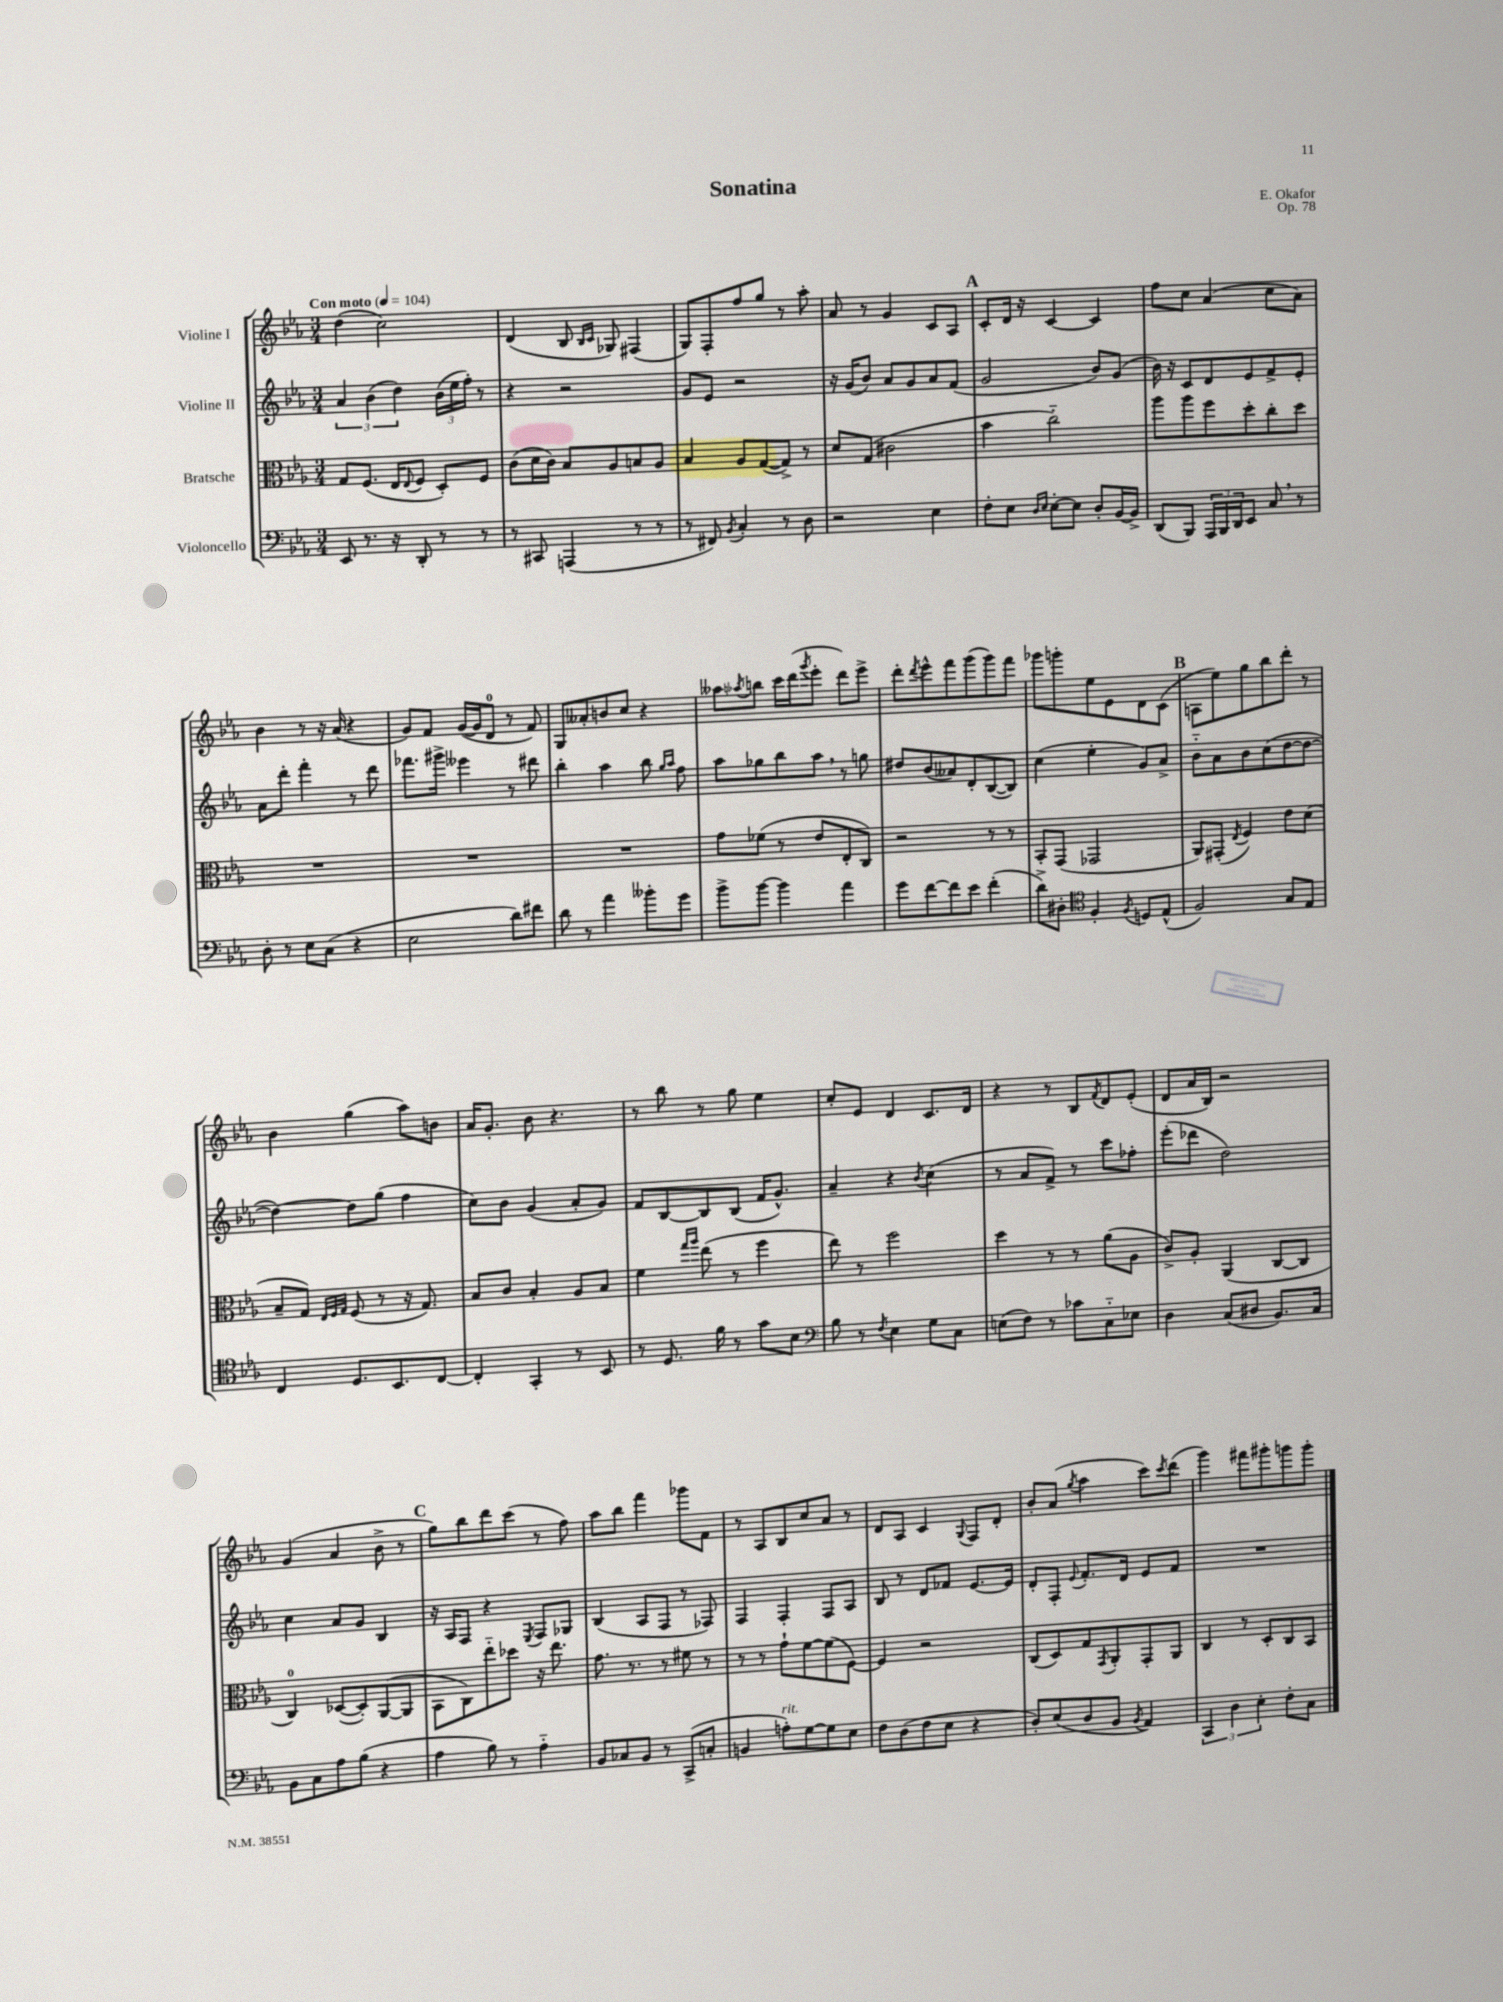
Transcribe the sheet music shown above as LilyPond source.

\header { title = "Sonatina" composer = "E. Okafor" opus = "Op. 78" }
<<
\new StaffGroup <<
\new Staff = "s0" \with { instrumentName = "Violine I" } {
    \clef treble \key ees \major \numericTimeSignature \time 3/4 \tempo "Con moto" 4 = 104
    d''4( c''2) |
    d'4( bes8 \grace { bes16 c'16 } ges8) fis4( |
    g8) f8-. f''8 g''8 r8 aes''8-. |
    aes'8 r8 g'4 c'8 aes8 |
    \mark \markup { \bold "A" } c'8-. d'16 r16 c'4~ c'4 |
    f''8 c''8 aes'4( c''8 aes'8) |
    bes'4 r8 r16 aes'16( r4 |
    g'8) f'8 g'16~( g'16 d'8-0 r8 f'8) |
    g8 aeses'8-. b'8 c''8 r4 |
    aeses''8 \acciaccatura { aes''8 } b''8 c'''16 d'''16( \acciaccatura { g'''8 } ees'''8-. d'''8) ees'''8-> |
    d'''8-. \acciaccatura { d'''8 } ees'''8-^ f'''8 g'''8( g'''8) f'''8 |
    ges'''8 g'''8-. ees''8 ees'8 d'8 c'8( |
    \mark \markup { \bold "B" } a8 ees''8) g''8 bes''8 d'''8-. r8 |
    bes'4 g''4( aes''8) b'8 |
    aes'16 g'8.-. bes'8 r4. |
    r8 bes''8 r8 g''8 ees''4 |
    c''8-. ees'8 d'4 c'8. d'16 |
    r4 r8 bes8 \acciaccatura { f'8 } d'8 ees'8-.( |
    d'8 aes'16 bes16) r2 |
    g'4( aes'4 bes'8-> r8 |
    \mark \markup { \bold "C" } g''8) bes''8 d'''8 c'''8( r8 f''8) |
    aes''8 bes''8 f'''4 ges'''8 f'8 |
    r8 aes8 bes8 c''8 aes'8 r8 |
    d'8 aes8 c'4 \appoggiatura { g8 } f8 d'8-. |
    bes'8-. aes'8( \acciaccatura { g''8 } aes''4 c'''8) \acciaccatura { c'''8 } d'''8( |
    g'''4) fis'''8 gis'''8-. g'''8 g'''8-. \bar "|." |
}
\new Staff = "s1" \with { instrumentName = "Violine II" } {
    \clef treble \key ees \major \numericTimeSignature \time 3/4
    \tuplet 3/2 { aes'4 bes'4( d''4) } \tuplet 3/2 { bes'16( ees''16 f''16-.) } r8 |
    r4 r2 |
    g'8 ees'8 r2 |
    r16 g'16( bes'8) aes'8 g'8 aes'8 f'8( |
    \mark \markup { \bold "A" } g'2 bes'8) g'8( |
    bes'16) r16 c'8 d'8 ees'8 f'8-> ees'8-. |
    aes'8 d'''8-. f'''4-. r8 d'''8 |
    fes'''8. gis'''16-> eeses'''4 r8 dis'''8 |
    bes''4-. aes''4 bes''8 \grace { g''16 aes''16 } f''8 |
    aes''8 ges''8 bes''8 aes''8 \breathe r8 g''8 |
    dis''8 bes'8( aeses'8) d'8-. bes8~( bes8) |
    c''4( ees''4-. g'8) aes'8-> |
    \mark \markup { \bold "B" } bes'8-_ aes'8 bes'8 c''8( d''8~ d''8~ |
    d''4~) d''8 g''8( f''4 |
    c''8) bes'8 g'4( aes'8-. g'8) |
    f'8 bes8~ bes8 bes8( f'16 g'8.-^) |
    aes'4-- r4 \acciaccatura { bes'8 } c''4( |
    r8 aes'8 f'8->) r8 c'''8 fes''8-. |
    ees'''8-.( des'''8 d''2) |
    c''4 aes'8 g'8 bes4 |
    \mark \markup { \bold "C" } r16 aes16 f8 r4 \acciaccatura { ees8 } f8 ges8 |
    bes4( aes8 f8 r8 fes8) |
    f4 f4-. f8 aes8 |
    bes8 r8 d'8 fes'8 ees'8.~ ees'16 |
    d'8-. f8-. \appoggiatura { ees'8 } f'8.-. d'16 ees'8 f'8 |
    R2. \bar "|." |
}
\new Staff = "s2" \with { instrumentName = "Bratsche" } {
    \clef alto \key ees \major \numericTimeSignature \time 3/4
    g8 f8.( ees16 \appoggiatura { ees8 } f8 d8-.) f8 |
    c'8( d'16 c'16) bes8 aes8 b8 aes8 |
    bes4 aes8 g8~( g8->) r8 |
    d'8 g8( cis'2 |
    \mark \markup { \bold "A" } bes'4 c''2-_) |
    aes''8 aes''8 f''8 d''8-. c''8-. d''8 |
    R2. |
    R2. |
    R2. |
    g'8 fes'8( r8 ees'8 ees8-. c8) |
    r2 r8 r8 |
    bes,8-. g,8( ges,2 |
    \mark \markup { \bold "B" } aes,8) gis,8-.( \acciaccatura { ees8 } f4) ees'8 d'8( |
    bes8-- g8) \grace { ees32 f32 g32 } f8( r8 r16 g8.) |
    bes8 c'8 bes4-. aes8 bes8 |
    f'4 \grace { g''16 aes''16 } ees''8( r8 f''4 |
    ees''8) r8 f''2 |
    d''4 r8 r8 aes'8( aes8 |
    c'8->) aes8-. aes,4( c8~ c8 |
    c4-0) des8~( des8-.) aes,8~( aes,8 |
    \mark \markup { \bold "C" } bes,8 c8) ees''8-_ des''8 r16 ees''8. |
    g'8. r8. r8 fis'8 r8 |
    r8 r8 g'8-! f'8~ f'8( f8~) |
    f4 r2 |
    c8( d8) g8 \acciaccatura { g,8 } aes,8-. g,8-. aes,8 |
    c4 r8 d8-. c8 bes,8 \bar "|." |
}
\new Staff = "s3" \with { instrumentName = "Violoncello" } {
    \clef bass \key ees \major \numericTimeSignature \time 3/4
    ees,8 r8. r16 d,8-. r8 r8 |
    r8 cis,8 a,,4( r8 r8 |
    r8 fis,8) \acciaccatura { bes,8 } c4-. r8 d8 |
    r2 ees4 |
    \mark \markup { \bold "A" } f8-. ees8 \grace { d16 ees16 } ees8~-. ees8 d8-. bes,16~ bes,16-> |
    d,8( bes,,8) \tuplet 3/2 { aes,,16 bes,,16 d,16 } ees,8 c8 \breathe r8 |
    d8-. r8 ees8 c8( r4 |
    ees2 d'8) fis'8 |
    d'8 r8 aes'4 beses'8-. g'8 |
    bes'8-> bes'8~ bes'4 aes'4 |
    g'8 f'8~ f'8 ees'8 f'4-.( |
    d'8->) dis8-. \clef tenor f4-. \acciaccatura { f8 } d8 ees8-^( |
    \mark \markup { \bold "B" } f2) g8 ees8 |
    c4 d8. bes,8. c8~ |
    c4-. g,4-. r8 bes,8 |
    r8 d8. f'16 r8 g'8 bes8 |
    \clef bass bes8 r8 \acciaccatura { f8 } ees4 g8 c8 |
    e8( f8) r8 ces'8 c8-_ ees8 |
    d4 c8( dis8 bes,8.) c16 |
    bes,8 c8 aes8 bes8( r4 |
    \mark \markup { \bold "C" } aes4 bes8) r8 aes4-_ |
    bes,8 ces8 bes,8 r8 c,8->( c8-. |
    b,4 a8-.^\markup { \italic "rit." }) g8~ g8 ees8 |
    f8 d8( f8 ees8 r4 |
    d8-.) ees8( d8 bes,8 \acciaccatura { bes,8 } aes,4) |
    \tuplet 3/2 { c,4 d4 ees4-. } f8-. c8 \bar "|." |
}
>>
>>
\layout { \context { \Score \remove "Bar_number_engraver" } }
